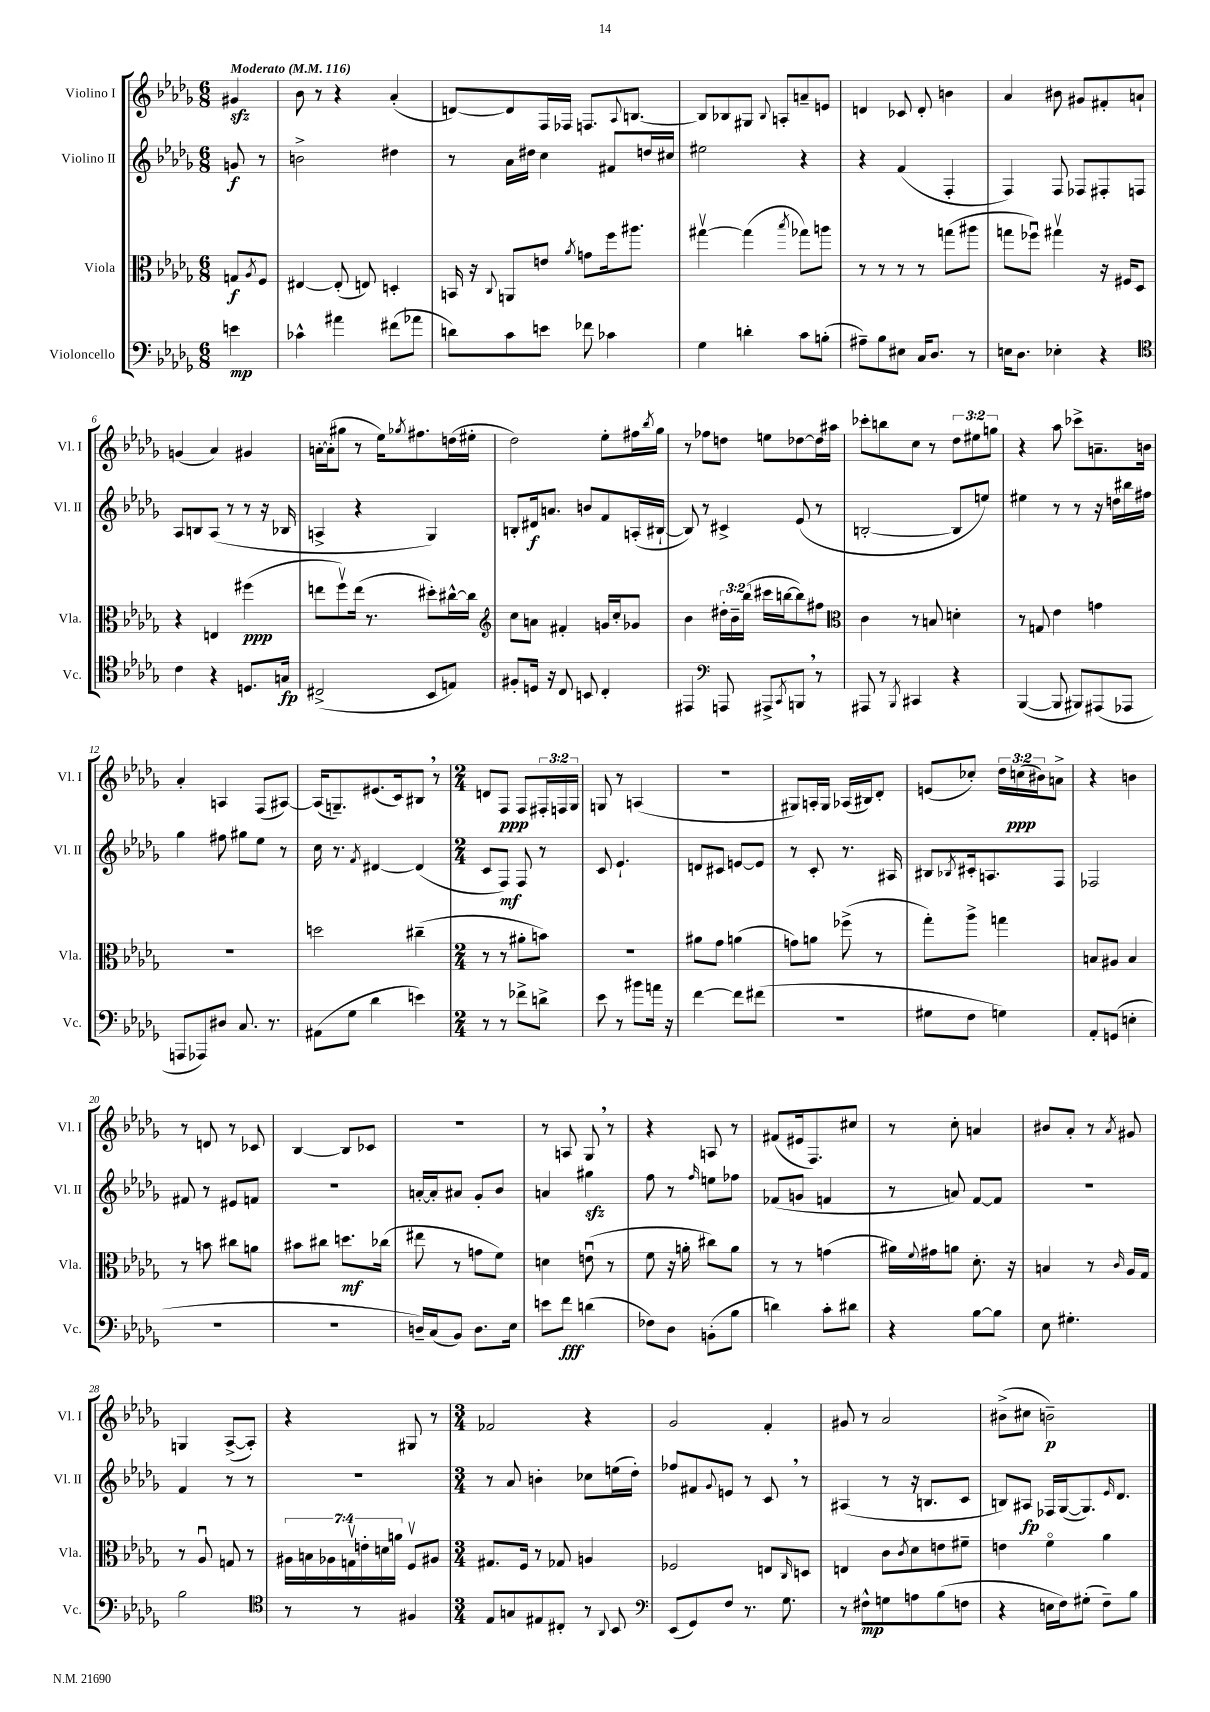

**kern	**dynam	**kern	**dynam	**kern	**dynam	**kern	**dynam
*part4	*part4	*part3	*part3	*part2	*part2	*part1	*part1
*staff4	*staff4	*staff3	*staff3	*staff2	*staff2	*staff1	*staff1
*I"Violoncello	*	*I"Viola	*	*I"Violino II	*	*I"Violino I	*
*I'Vc.	*	*I'Vla.	*	*I'Vl. II	*	*I'Vl. I	*
*clefF4	*	*clefC3	*	*clefG2	*	*clefG2	*
*k[b-e-a-d-g-]	*	*k[b-e-a-d-g-]	*	*k[b-e-a-d-g-]	*	*k[b-e-a-d-g-]	*
*M6/8	*	*M6/8	*	*M6/8	*	*M6/8	*
*MM116	*	*MM116	*	*MM116	*	*MM116	*
=	=	=	=	=	=	=	=
!	!	!	!	!	!	!LO:TX:a:B:t=Moderato	!
4en\	mp	8Gn/L	f	8gn/	f	4g#Xzz/	.
.	.	8qA-/	.	.	.	.	.
.	.	8F/J	.	8r	.	.	.
=1	=1	=1	=1	=1	=1	=1	=1
4c-X^^\	.	[4E#X/	.	2bn^\	.	8b-\	.
.	.	.	.	.	.	8r	.
4a#X\	.	(8E#'/]	.	.	.	4r	.
.	.	8En/)	.	.	.	.	.
(8f#X\L	.	4Dn'/	.	4dd#X\	.	(4a-'/	.
8a-X\J	.	.	.	.	.	.	.
=2	=2	=2	=2	=2	=2	=2	=2
8dn\L)	.	16BBn/	.	8r	.	[8dn/L)	.
.	.	16r	.	.	.	.	.
.	.	8qqC/	.	.	.	.	.
8c\	.	8AAn/L	.	16a-\LL	.	8d/]	.
.	.	.	.	16dd#X\JJ	.	.	.
8en\J	.	8en/J	.	4cc\	.	16F/L	.
.	.	.	.	.	.	16F-X/JJ	.
.	.	8qa-/	.	.	.	.	.
8f-X\	.	8gn\L	.	.	.	8.Fn/L	.
4c-X\	.	16ff\k	.	8f#X/L	.	.	.
.	.	.	.	.	.	8qqA-/	.
.	.	8.aa#X\J	.	.	.	[8.Bn/J	.
.	.	.	.	16ddn/L	.	.	.
.	.	.	.	16cc#X/JJ	.	.	.
=3	=3	=3	=3	=3	=3	=3	=3
4G-\	.	[4gg#Xv\	.	2ee#X\	.	8B/L]	.
.	.	.	.	.	.	8B-X/	.
4dn'\	.	(4gg#\]	.	.	.	8G#X/J	.
.	.	.	.	.	.	8qqB-/	.
.	.	.	.	.	.	8An'/L	.
.	.	8qbb-/	.	.	.	.	.
8c\L	.	8gg-X\L)	.	4r	.	8an~/	.
(8Bn'\J	.	8aan\J	.	.	.	8en/J	.
=4	=4	=4	=4	=4	=4	=4	=4
8A#X~\L)	.	8r	.	4r	.	4dn/	.
8B-\	.	8r	.	.	.	.	.
8E#X\J	.	8r	.	(4f/	.	8c-X/	.
16C/KL	.	8r	.	.	.	8d'/	.
8.D-/J	.	.	.	.	.	.	.
.	.	(8ggn\L	.	4F'/	.	4bn\	.
8r	.	8aa#X\J	.	.	.	.	.
=5	=5	=5	=5	=5	=5	=5	=5
16En\KL	.	8ggn\L	.	4F/)	.	4a-/	.
8.D-\J	.	.	.	.	.	.	.
.	.	8ff-Xu\J)	.	.	.	.	.
4E-X'\	.	4gg#Xv\	.	8F/	.	8b#X\	.
.	.	.	.	8F-X/L	.	8g#X/L	.
4r	.	16r	.	8F#X'/	.	8f#X'/	.
.	.	16F#X/KL	.	.	.	.	.
.	.	8D-/J	.	8Fn/J	.	8an`/J	.
!!LO:LB:g=z
=6	=6	=6	=6	=6	=6	=6	=6
*clefC4	*	*	*	*	*	*	*
4c\	.	4r	.	8A-/L	.	(4gn/	.
.	.	.	.	8Bn/	.	.	.
4r	.	4En/	.	(8A-/J	.	4a-/)	.
.	.	.	.	8r	.	.	.
8.Dn/L	.	(4ff#X\	ppp	8r	.	4g#X/	.
.	.	.	.	16r	.	.	.
16Gn/Jk	fp	.	.	16B-X/	.	.	.
=7	=7	=7	=7	=7	=7	=7	=7
(2C#X^/	.	8een\L	.	4An^/	.	[16an'\LL	.
.	.	.	.	.	.	(16a'\J]	.
.	.	8ffv\)	.	.	.	8gg#X\J	.
.	.	(16ee\Jk	.	4r	.	8r	.
.	.	8.r	.	.	.	.	.
.	.	.	.	.	.	16ee-\KL)	.
.	.	.	.	.	.	8qgg-X/	.
.	.	.	.	.	.	8.ff#X\	.
8BB-/L	.	8dd#X'\L)	.	4G-/)	.	.	.
8En/J)	.	[16cc#X^^\L	.	.	.	(16ddn\L	.
.	.	16cc#\JJ]	.	.	.	16ee#X'\JJ	.
=8	=8	=8	=8	=8	=8	=8	=8
*	*	*clefG2	*	*	*	*	*
8F#X'/L	.	8cc\L	.	8Bn'/L	.	2dd-\)	.
16Dn/Jk	.	8an\J	.	16d#X/k	f	.	.
16r	.	.	.	8.an/J	.	.	.
8C/	.	4f#X'/	.	.	.	.	.
8BBn/	.	.	.	8bn/L	.	.	.
4C'/	.	16gn/LL	.	8f/	.	8ee-'\L	.
.	.	16cc'/J	.	.	.	.	.
.	.	8g-X/J	.	(16An'/L	.	16ff#X\L	.
.	.	.	.	.	.	8qbb-/	.
.	.	.	.	[16B#X`/JJ	.	16gg-\JJ	.
=9	=9	=9	=9	=9	=9	=9	=9
4EE#X/	.	4b-\	.	8B#/])	.	8r	.
.	.	.	.	8r	.	8ff-X\L	.
*clefF4	*	*	*	*	*	*	*
8AAAn/	.	24dd#X'\LL	.	4c#X^/	.	8ddn\J	.
.	.	24b-~\	.	.	.	.	.
.	.	(24bb-\JJ	.	.	.	.	.
8AAA#X^/L	.	16ccc#X\LL	.	.	.	8een\L	.
.	.	[16bbn\J	.	.	.	.	.
8qCC/	.	.	.	.	.	.	.
8BBBn,/J	.	8bb\])	.	(8e-/	.	[8dd-X\	.
8r	.	8ff#X\J	.	8r	.	16dd-\L]	.
.	.	.	.	.	.	16aa#X\JJ	.
=10	=10	=10	=10	=10	=10	=10	=10
*	*	*clefC3	*	*	*	*	*
8AAA#X/	.	4c\	.	[2Bn'/	.	8ccc-X'\L	.
8r	.	.	.	.	.	8bbn\	.
8qBBB-/	.	.	.	.	.	.	.
4CC#X/	.	8r	.	.	.	8cc\J	.
.	.	8Bn/	.	.	.	8r	.
4r	.	4dn'\	.	8B/L]	.	12dd-\L	.
.	.	.	.	.	.	12ee#X\	.
.	.	.	.	8een/J)	.	.	.
.	.	.	.	.	.	12ggn\J	.
=11	=11	=11	=11	=11	=11	=11	=11
([4BBB-/	.	8r	.	4ee#X\	.	4r	.
.	.	8Gn/	.	.	.	.	.
8BBB-/]	.	4e-\	.	8r	.	8aa-\	.
8BBB#X/L)	.	.	.	8r	.	8ccc-X^\L	.
(8AAA#X/	.	4gn\	.	16r	.	8.an~\	.
.	.	.	.	16ddn\LL	.	.	.
8AAA-X/J	.	.	.	16bb#X\	.	.	.
.	.	.	.	16ff#X\JJ	.	16bn\Jk	.
!!LO:LB:g=z
=12	=12	=12	=12	=12	=12	=12	=12
8AAAn/L	.	2.r	.	4gg-\	.	4a-'/	.
8AAA-X/)	.	.	.	.	.	.	.
8D#X/J	.	.	.	8ff#X\	.	4An/	.
8.C/	.	.	.	8gg#X\L	.	.	.
.	.	.	.	8ee-\J	.	(8F/L	.
8.r	.	.	.	.	.	.	.
.	.	.	.	8r	.	[8A#X/J)	.
=13	=13	=13	=13	=13	=13	=13	=13
(8AA#X\L	.	2ddn\	.	16cc\	.	(16A#/KL]	.
.	.	.	.	8.r	.	8.Gn~/)	.
8G-\J	.	.	.	.	.	.	.
.	.	.	.	8qf/	.	.	.
4d-\	.	.	.	[4d#X/	.	(8.e#X/	.
.	.	.	.	.	.	16c/k)	.
4en\)	.	(4cc#X~\	.	(4d#/]	.	8B#X,/J	.
.	.	.	.	.	.	8r	.
=14	=14	=14	=14	=14	=14	=14	=14
*M2/4	*	*M2/4	*	*M2/4	*	*M2/4	*
8r	.	8r	.	8c/L	.	8dn/L	.
8r	.	8r	.	8F/J)	mf	8F/J	ppp
8f-X^\L	.	8a#X'\L	.	8F/	.	8F/L	.
8dn^\J	.	8bn\J)	.	8r	.	24F#X'/L	.
.	.	.	.	.	.	24Fn/	.
.	.	.	.	.	.	24G-/JJ	.
=15	=15	=15	=15	=15	=15	=15	=15
8e-\	.	2r	.	8c/	.	8Gn/	.
8r	.	.	.	4.e-`/	.	8r	.
8b#X\L	.	.	.	.	.	(4An/	.
16an\Jk	.	.	.	.	.	.	.
16r	.	.	.	.	.	.	.
=16	=16	=16	=16	=16	=16	=16	=16
[4f\	.	8a#X\L	.	8dn/L	.	2r	.
.	.	8g-\J	.	8c#X/J	.	.	.
8f\L]	.	(4an\	.	[8en/L	.	.	.
(8f#X\J	.	.	.	8e/J]	.	.	.
=17	=17	=17	=17	=17	=17	=17	=17
2r	.	8gn\L)	.	8r	.	8G#X/L)	.
.	.	8an\J	.	8c'/	.	16An'/L	.
.	.	.	.	.	.	16G#/JJ	.
.	.	(8ff-X^\	.	8.r	.	(16A-X/LL	.
.	.	.	.	.	.	16B#X/J)	.
.	.	8r	.	.	.	8d-'/J	.
.	.	.	.	16A#X/	.	.	.
=18	=18	=18	=18	=18	=18	=18	=18
8G#X\L	.	8gg-'\L)	.	8B#X/L	.	(8en/L	.
.	.	.	.	8qB-X/	.	.	.
8F\J	.	8aa-^\J	.	16c#X'/k	.	8cc-X'/J)	.
.	.	.	.	8.An/	.	.	.
4Gn\)	.	4ggn\	.	.	.	24dd-\LL	.
.	.	.	.	.	.	(24ccn\	ppp
.	.	.	.	.	.	24b#X\J)	.
.	.	.	.	8F/J	.	8an^\J	.
=19	=19	=19	=19	=19	=19	=19	=19
8AA-'/L	.	8Bn/L	.	2F-X/	.	4r	.
(8GGn/J	.	8A#X/J	.	.	.	.	.
4En'\	.	4B/	.	.	.	4bn\	.
!!LO:LB:g=z
=20	=20	=20	=20	=20	=20	=20	=20
2r	.	8r	.	8f#X/	.	8r	.
.	.	8bn\	.	8r	.	8dn/	.
.	.	8cc#X\L	.	8e#X/L	.	8r	.
.	.	8an\J	.	8fn/J	.	8c-X/	.
=21	=21	=21	=21	=21	=21	=21	=21
2r	.	8b#X\L	.	2r	.	[4B-/	.
.	.	8cc#X\J	.	.	.	.	.
.	.	8.ddn\L	mf	.	.	8B-/L]	.
.	.	.	.	.	.	8c-X/J	.
.	.	(16cc-X\Jk	.	.	.	.	.
=22	=22	=22	=22	=22	=22	=22	=22
16Dn~/LL)	.	8ee#X\	.	[16an'/LL	.	2r	.
(16C/J	.	.	.	16a'/J]	.	.	.
8BB-/J)	.	8r	.	8a#X/J	.	.	.
8.D\L	.	8gn\L	.	8g-'/L	.	.	.
.	.	8f\J)	.	8b-/J	.	.	.
16E-\Jk	.	.	.	.	.	.	.
=23	=23	=23	=23	=23	=23	=23	=23
8en\L	.	4dn\	.	4an/	.	8r	.
8f\J	fff	.	.	.	.	8An/	.
(4dn\	.	(8enu\	.	4gg#Xzz\	.	8G-,/	.
.	.	8r	.	.	.	8r	.
=24	=24	=24	=24	=24	=24	=24	=24
8F-X\L)	.	8f\	.	8ff\	.	4r	.
8D-\J	.	16r	.	8r	.	.	.
.	.	16an'\	.	.	.	.	.
.	.	.	.	16qqff/	.	.	.
(8BBn'\L	.	8cc#X\L)	.	8een\L	.	8An/	.
8B-\J	.	8a\J	.	8ff-X\J	.	8r	.
=25	=25	=25	=25	=25	=25	=25	=25
4dn\)	.	8r	.	(8f-X/L	.	(8f#X/L	.
.	.	8r	.	8gn/J	.	16e#X/k	.
.	.	.	.	.	.	8.F/)	.
8c'\L	.	(4gn\	.	4fn/	.	.	.
8d#X\J	.	.	.	.	.	8cc#X/J	.
=26	=26	=26	=26	=26	=26	=26	=26
4r	.	16a#X\LL)	.	8r	.	8r	.
.	.	8qqf/	.	.	.	.	.
.	.	16g#X\J	.	.	.	.	.
.	.	8an\J	.	8an/)	.	8cc'\	.
[8B-\L	.	8.d-'\	.	[8f/L	.	4an/	.
8B-\J]	.	.	.	8f/J]	.	.	.
.	.	16r	.	.	.	.	.
=27	=27	=27	=27	=27	=27	=27	=27
8E-\	.	4Bn/	.	2r	.	8b#X/L	.
4.G#X'\	.	.	.	.	.	8a-'/J	.
.	.	8r	.	.	.	8r	.
.	.	16qqc/	.	.	.	8qa-/	.
.	.	16A-/LL	.	.	.	8g#X/	.
.	.	16G-/JJ	.	.	.	.	.
!!LO:LB:g=z
=28	=28	=28	=28	=28	=28	=28	=28
2B-\	.	8r	.	4f/	.	4Gn/	.
.	.	8A-u/	.	.	.	.	.
.	.	8Gn/	.	8r	.	([8A-^/L	.
.	.	8r	.	8r	.	8A-'/J])	.
=29	=29	=29	=29	=29	=29	=29	=29
*clefC4	*	*	*	*	*	*	*
8r	.	28A#X\LL	.	2r	.	4r	.
.	.	28Bn\	.	.	.	.	.
.	.	28A-X\	.	.	.	.	.
.	.	28Gnv\	.	.	.	.	.
8r	.	.	.	.	.	.	.
.	.	28en'\	.	.	.	.	.
.	.	28dn\	.	.	.	.	.
.	.	28an\JJ	.	.	.	.	.
4F#X/	.	8Fv/L	.	.	.	8G#X/	.
.	.	8A#X/J	.	.	.	8r	.
=30	=30	=30	=30	=30	=30	=30	=30
*M3/4	*	*M3/4	*	*M3/4	*	*M3/4	*
8E-/L	.	8.G#X/L	.	8r	.	2f-X/	.
8Gn/	.	.	.	8a-/	.	.	.
.	.	16F/Jk	.	.	.	.	.
8E#X/	.	8r	.	4bn'\	.	.	.
8C#X'/J	.	8G-X/	.	.	.	.	.
8r	.	4An/	.	8cc-X\L	.	4r	.
8qqAA-/	.	.	.	.	.	.	.
8BB-/	.	.	.	(16een\L	.	.	.
.	.	.	.	16dd-'\JJ)	.	.	.
=31	=31	=31	=31	=31	=31	=31	=31
*clefF4	*	*	*	*	*	*	*
(8EE-/L	.	2F-X/	.	8ff-X/L	.	2g-/	.
8GG-/)	.	.	.	8f#X/	.	.	.
.	.	.	.	8qqg-/	.	.	.
8F/J	.	.	.	8en/J	.	.	.
8.r	.	.	.	8r	.	.	.
.	.	8En/L	.	8c,/	.	4f'/	.
8.G-\	.	.	.	.	.	.	.
.	.	16qqC/	.	.	.	.	.
.	.	8Dn/J	.	8r	.	.	.
=32	=32	=32	=32	=32	=32	=32	=32
8r	.	4En/	.	(4A#X/	.	8g#X/	.
8F#X^^\L	mp	.	.	.	.	8r	.
8Gn\	.	8c\L	.	8r	.	2a-/	.
.	.	8qc/	.	.	.	.	.
8An\	.	8d-\	.	16r	.	.	.
.	.	.	.	8.Bn/L	.	.	.
(8B-\	.	8en\	.	.	.	.	.
8Fn\J	.	8f#X~\J	.	8c/J	.	.	.
=33	=33	=33	=33	=33	=33	=33	=33
4r	.	4en\	.	8Bn/L)	.	(8b#X^\L	.
.	.	.	.	8A#X/J	fp	8cc#X\J	.
16En\LL	.	4f\	.	16F-X/LL	.	2bn~\)	p
16F\J)	.	.	.	([16G-/J	.	.	.
(8G#X'\J	.	.	.	8.G-/])	.	.	.
8F~\L)	.	4a-\	.	.	.	.	.
.	.	.	.	16qqe-/	.	.	.
.	.	.	.	8.d-/J	.	.	.
8B-\J	.	.	.	.	.	.	.
==	==	==	==	==	==	==	==
*-	*-	*-	*-	*-	*-	*-	*-
